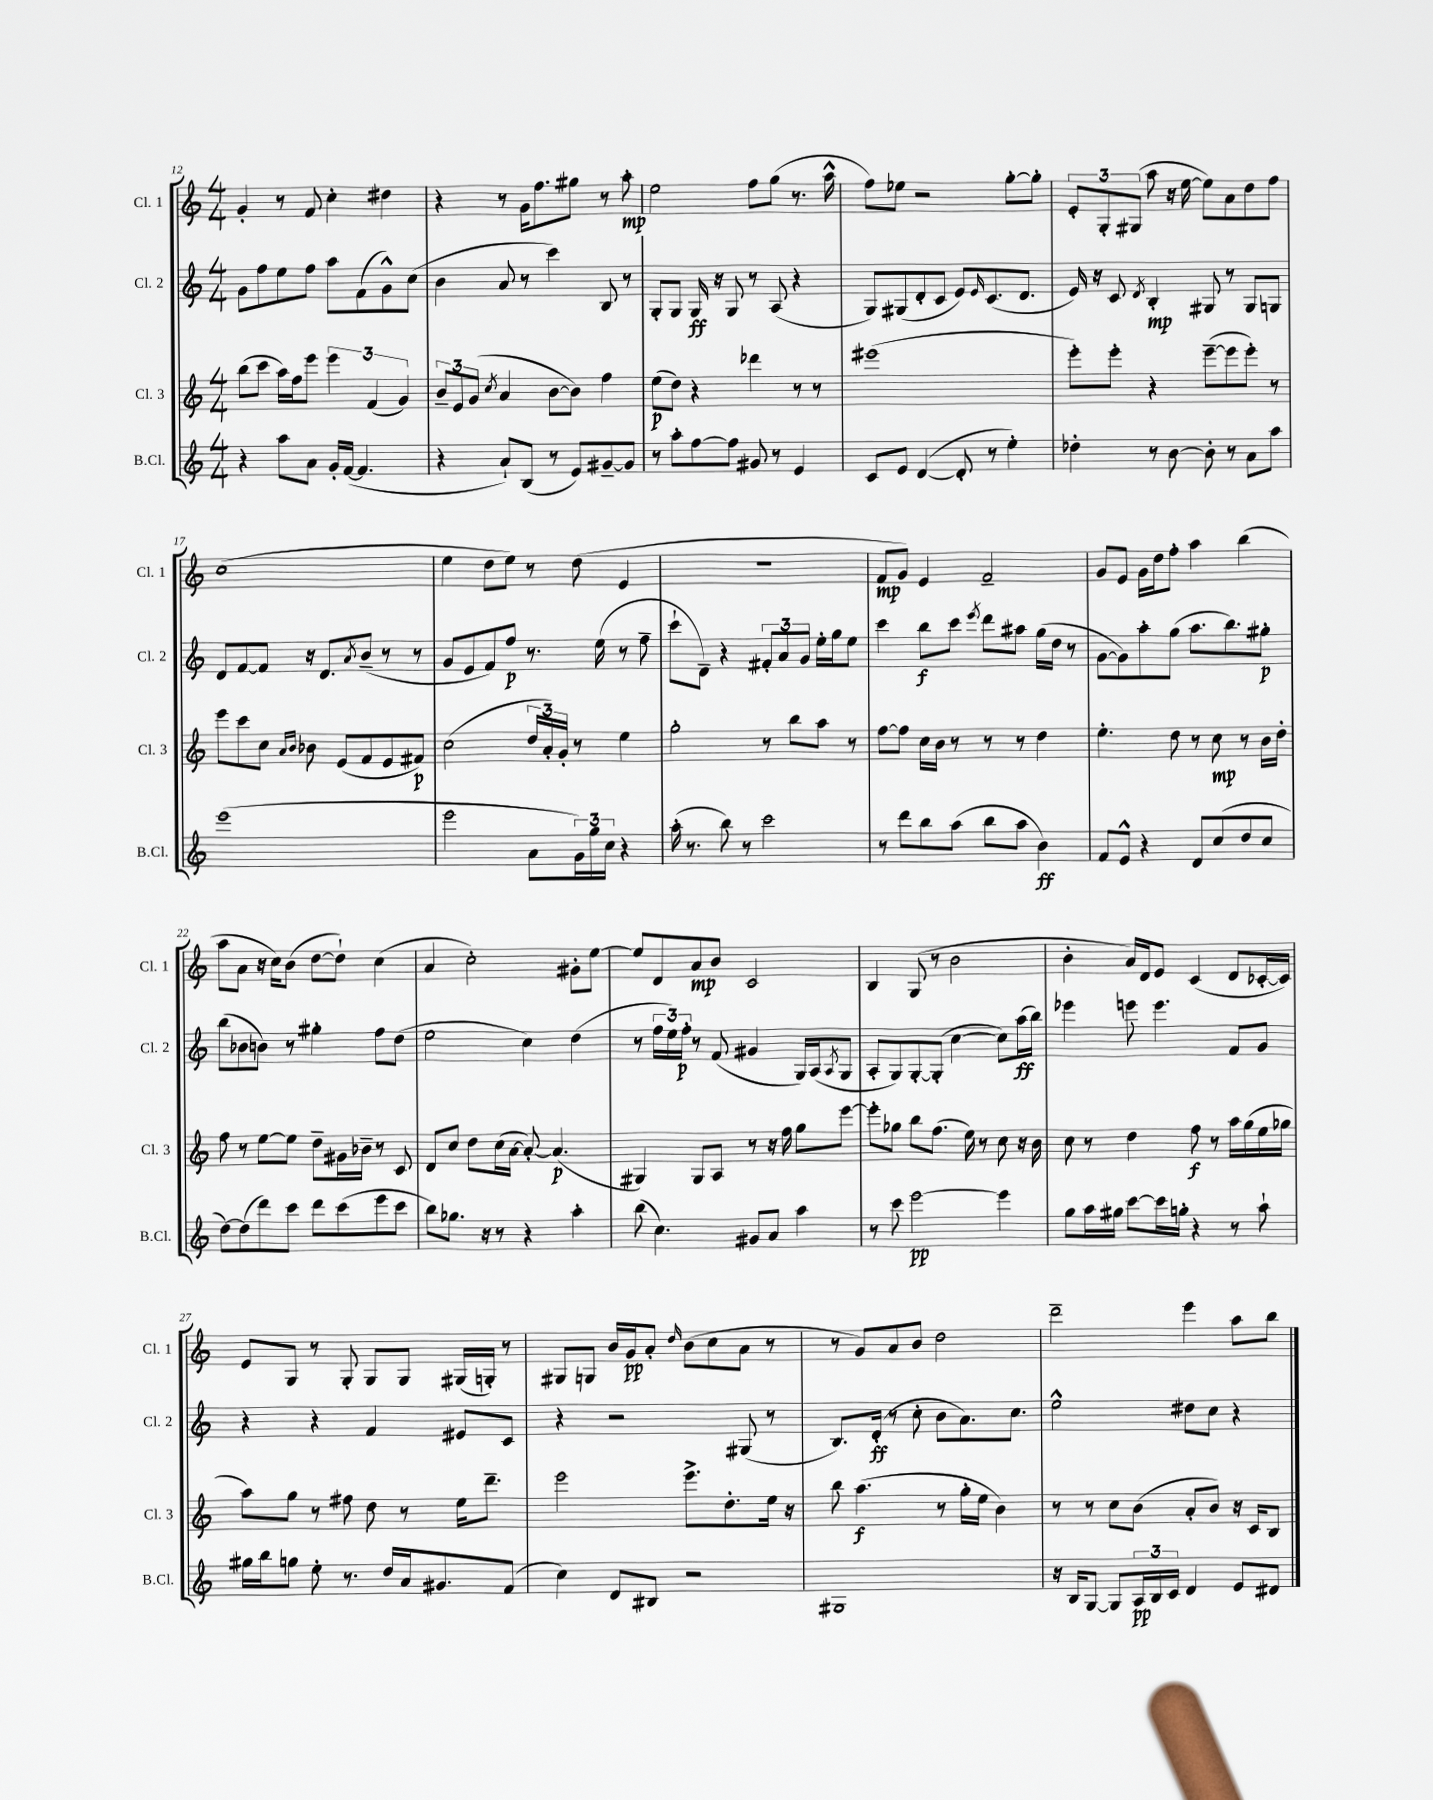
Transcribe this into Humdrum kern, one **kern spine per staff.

**kern	**kern	**kern	**kern
*staff4	*staff3	*staff2	*staff1
*clefG2	*clefG2	*clefG2	*clefG2
*k[]	*k[]	*k[]	*k[]
*M4/4	*M4/4	*M4/4	*M4/4
4r	(8bb\L	8g\L	4g'/
.	8ccc\J	8ff\	.
8aa\L	16aa\LL)	8ee\	8r
.	16ff\J	.	.
8a\J	8eee\J	8ff\J	8f/
16g'/LL	6eee\	8aa\L	4cc'\
([16f/JJ	.	.	.
4.f/]	.	(8f\	.
.	(6f/	.	.
.	.	8g^^\)	4dd#\
.	6g/)	.	.
.	.	(8cc\J	.
=	=	=	=
4r	12b~/L	4b\	4r
.	12e/	.	.
.	(12g/J	.	.
.	8qcc/	.	.
8a`/L)	4a/	8a/	8r
(8B/J	.	8r	16g\LK
.	.	.	8.ff\
8r	[8b\L	4ccc\)	.
8e/L)	8b\]J)	.	8gg#\J
[8g#~/	4ff\	8B/	8r
8g#/]J	.	8r	8aa'\
=	=	=	=
8r	(8ee\L	8G'/L	2ee\
8aa'\L	8dd\J)	8G/J	.
[8ff\	4r	16G/	.
.	.	16r	.
8ff\]J	.	8G/	.
8g#/	4ddd-\	8r	8ff\L
8r	.	(8A/	(8gg\J
4e/	8r	4r	8.r
.	8r	.	.
.	.	.	16aa^^\
=	=	=	=
8c/L	(1eee#	8G/L)	8ff\L)
8e/J	.	(8G#/	8ee-\J
([4d/	.	8d'/	2r
.	.	8c/J	.
8d'/]	.	8e/L)	.
.	.	16qqe/	.
8r	.	(8.c/	.
4ee'\)	.	.	[8gg'\L
.	.	8.d/J	.
.	.	.	8gg'\]J
=	=	=	=
4dd-'\	8eee'\L)	16e/)	12e'/L
.	.	16r	.
.	.	.	12G'/
.	8eee'\J	8c/	.
.	.	.	(12G#/J
.	.	8qd/	.
8r	4r	4B'/	8aa\
[8b\	.	.	16r
.	.	.	[16ee\
8b'\]	([8eee~\L	8G#/	8ee\]L)
8r	8eee\]	8r	8a\
8a\L	8eee'\J)	8G#/L	8dd\
8aa\J	8r	8G/J	8ff\J
=	=	=	=
(1eee	8eee\L	8d/L	(1cc
.	8ccc\	[8f/	.
.	8cc\J	8f/]J	.
.	16qqa/LL	.	.
.	16qqb/JJ	.	.
.	8b-\	16r	.
.	.	8.d/L	.
.	(8e/L	.	.
.	.	8qa/	.
.	8f/	(8b~/J	.
.	8e/	8r	.
.	8f#/J)	8r	.
=	=	=	=
2eee\	(2cc\	8g/L	4ee\
.	.	8e/	.
.	.	8f/)	8dd\L
.	.	8ff/J	8ee\J)
8a\L	24dd/LL	8.r	8r
.	24a'/)	.	.
.	24g'/JJ	.	.
24g\L)	8r	.	(8dd\
24gg\	.	.	.
.	.	(16ee\	.
24cc\JJ	.	.	.
4r	4ee\	8r	4e/
.	.	8ff~\	.
=	=	=	=
(16aa'\	2gg'\	8ccc`\L	1r
8.r	.	.	.
.	.	8d~\J)	.
8bb\)	.	4r	.
8r	.	.	.
2ccc\	8r	12f#'/L	.
.	.	12a/	.
.	8bb\L	.	.
.	.	12g/J	.
.	8aa\J	16ee'\LL	.
.	.	16gg\J	.
.	8r	8ee\J	.
=	=	=	=
8r	[8ff\L	4ccc\	8f/L
8ddd\L	8ff\]J	.	8g/J)
8bb\	16cc\LL	8bb\L	4e/
.	16b\JJ	.	.
(8aa\J	8r	8ccc\J	.
.	.	8qeee/	.
8bb\L	8r	8ddd\L	2f~/
8aa\J	8r	8aa#\J	.
4b\)	4dd\	(16gg\LL	.
.	.	16dd\JJ	.
.	.	8r	.
=	=	=	=
8f/L	4.ee'\	[8g\L	8g/L
8e^^/J	.	8g\])	8e/J
4r	.	8aa'\	16g\LL
.	.	.	16dd\J
.	8dd\	(8gg\J	8ff'\J
8d/L	8r	8.aa\L	4aa\
(8cc/	8cc\	.	.
.	.	8.bb\)	.
8dd/	8r	.	(4bb\
8cc/J	16b\LL	8gg#'\J	.
.	16dd'\JJ	.	.
=	=	=	=
[8dd\L)	8ff\	(8bb\L	8aa\L
(8dd\]	8r	8b-\	8a\J
8ddd\)	[8ee\L	8b\J)	16r
.	.	.	16cc\LK)
8ccc\J	8ee\]J	8r	(8b\J
8ddd\L	8dd~\L	4gg#'\	[8dd\L
(8ccc\	16g#\L	.	8dd`\]J)
.	16b-~\JJ	.	.
8eee\	8r	8ff\L	(4cc\
8ccc\J	8c/	(8dd\J	.
=	=	=	=
8bb\L)	8d/L	2ee\	4a/
8.gg-\J	8cc/J	.	.
.	8dd\L	.	2cc'\)
16r	.	.	.
8r	(16cc\L	.	.
.	[16a\JJ	.	.
4r	8a'/_)	4cc\)	.
.	(4.a/]	.	.
4aa'\	.	(4dd\	8g#'\L
.	.	.	[8ee\J
=	=	=	=
(8bb\	4G#/)	8r	8ee/]L
4.cc\)	.	24ff\LL	8d/
.	.	24ee\)	.
.	.	24ff'\JJ	.
.	8G#/L	8r	8a/
.	8A/J	(8f/	8b/J
8g#/L	8r	4g#/	2c/
8a/J	16r	.	.
.	16ff\	.	.
4aa\	8gg\L	16G/LL)	.
.	.	(16A/J	.
.	.	8qA/	.
.	[8eee\J	8G/J	.
=	=	=	=
8r	8eee'\]L	8A'/L	4B/
8ccc\	8gg-\J	8G/)	.
[2eee\	8bb\L	[8G'/	(8G/
.	(8.ff\J	(8G'/]J	8r
.	.	[4cc\	2b\
.	16ee\)	.	.
.	8r	.	.
4eee\]	8cc\	8cc\]L)	.
.	16r	(16aa\L	.
.	16b\	16bb\JJ)	.
=	=	=	=
8gg\L	8cc\	4eee-\	4b'\
16aa\L	8r	.	.
16gg#\JJ	.	.	.
[8ccc\L	4dd\	8eee\	16a/LL)
.	.	.	16d/J
16ccc\]L	.	4.eee\	8e/J
16gg'\JJ	.	.	.
4r	8ff\	.	(4c/
.	8r	.	.
8r	16aa\LL	8f/L	8d/L
.	(16gg\	.	.
8aa`\	16ee\	8g/J	[16c-'/L
.	16gg-\JJ	.	16c-/]JJ)
=	=	=	=
16gg#\LL	8aa\L)	4r	8e/L
16bb\J	.	.	.
8gg\J	8gg\J	.	8G/J
8ee'\	8r	4r	8r
8.r	8ff#\	.	8G'/
.	8dd\	4f/	8G/L
16dd/LL	.	.	.
16a/J	8r	.	8G/J
8.g#/	.	.	.
.	16ee\LK	8e#/L	(16G#/LL
.	8.ddd~\J	.	16G'/JJ)
(8f/J	.	8c/J	8r
=	=	=	=
4cc\)	2eee\	4r	8G#/L
.	.	.	8G/J
8d/L	.	2r	16b/LL
.	.	.	16g/J
8B#/J	.	.	8a'/J
.	.	.	16qqdd/
2r	8.eee^\L	.	(8b\L
.	.	.	8cc\
.	8.dd'\	.	.
.	.	(8G#/	8a\J
.	16ee\Jk	8r	8r
.	16r	.	.
=	=	=	=
1G#	8bb\	8.B/L)	8r
.	(4.aa\	.	8g/L)
.	.	(16d'/Jk	.
.	.	8r	8a/
.	.	8cc'\	8b/J
.	8r	8b\L	2dd\
.	16gg'\LL	8.a\)	.
.	16ee\JJ	.	.
.	4b\)	.	.
.	.	8.cc\J	.
=	=	=	=
16r	8r	2ee^^\	2ddd~\
16B/LK	.	.	.
[8G/J	8r	.	.
8G/]L	8cc\L	.	.
24A/L	(8b\J	.	.
24B/	.	.	.
24c/JJ	.	.	.
4d/	8a'/L	8dd#\L	4eee\
.	8b/J)	8cc\J	.
8e/L	16r	4r	8aa\L
.	16c/LK	.	.
8d#/J	8B/J	.	8bb\J
==	==	==	==
*-	*-	*-	*-
